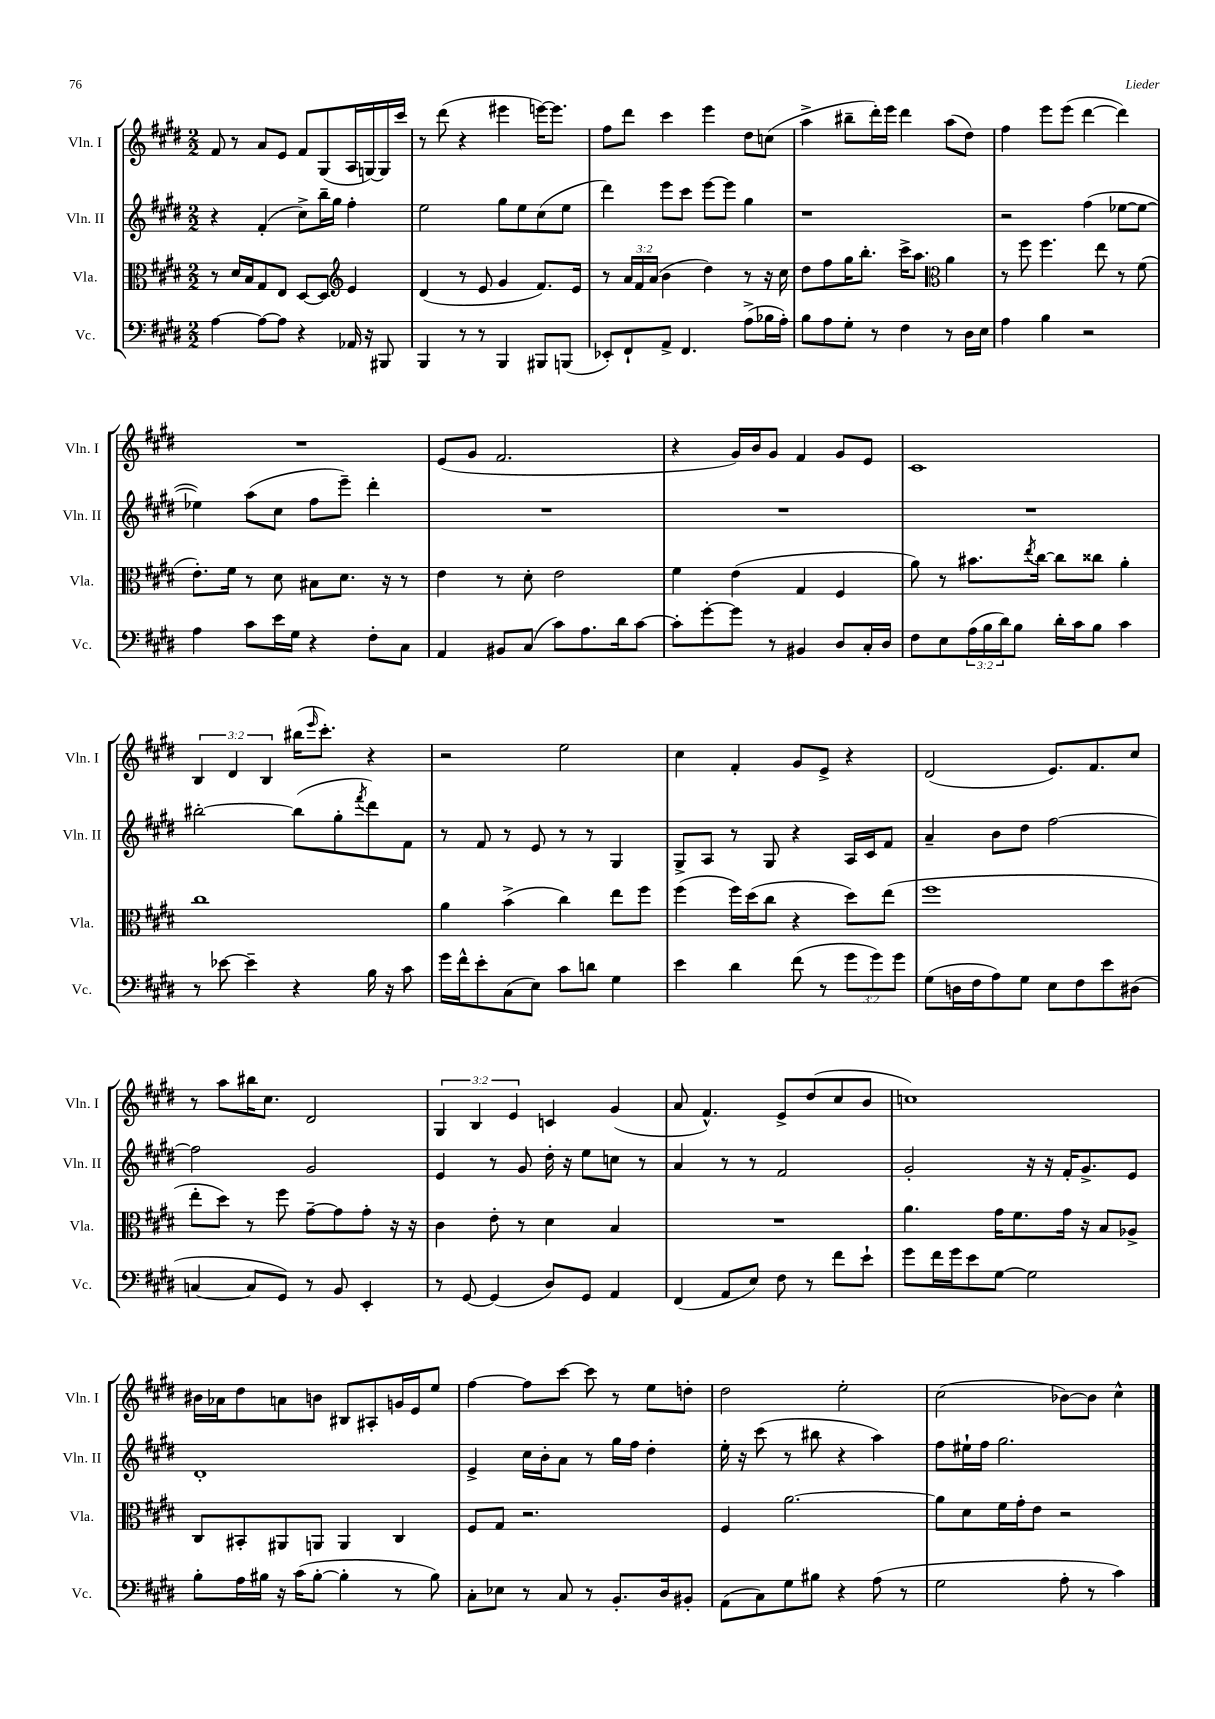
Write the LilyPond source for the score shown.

<<
\new StaffGroup <<
\new Staff = "s0" \with { instrumentName = "Vln. I" shortInstrumentName = "Vln. I" } {
    \clef treble \key e \major \numericTimeSignature \time 2/2 \override Staff.TupletNumber.text = #tuplet-number::calc-fraction-text
    fis'8 r8 a'8 e'8 fis'8 gis8( a16 g16~) g16 cis'''16 |
    r8 dis'''8( r4 eis'''4 e'''16~) e'''8. |
    fis''8 dis'''8 cis'''4 e'''4 dis''8 c''8( |
    a''4-> bis''8-- dis'''16-.) e'''16 dis'''4 a''8( dis''8) |
    fis''4 e'''8 e'''8( dis'''4~ dis'''4) |
    R1 |
    e'8( gis'8 fis'2. |
    r4 gis'16) b'16 gis'8 fis'4 gis'8 e'8 |
    cis'1 |
    \tuplet 3/2 { b4 dis'4 b4 } bis''16( \grace { e'''16 } cis'''8.-.) r4 |
    r2 e''2 |
    cis''4 fis'4-. gis'8 e'8-> r4 |
    dis'2( e'8.) fis'8. cis''8 |
    r8 a''8 bis''16 cis''8. dis'2 |
    \tuplet 3/2 { gis4 b4 e'4 } c'4 gis'4( |
    a'8 fis'4.-^) e'8-> dis''8( cis''8 b'8 |
    c''1) |
    bis'16 aes'16 dis''8 a'8 b'8 bis8 ais8-. g'16 e'16 e''8 |
    fis''4~ fis''8 cis'''8~ cis'''8 r8 e''8 d''8-. |
    dis''2 e''2-. |
    cis''2( bes'8~) bes'8 cis''4-^ \bar "|." |
}
\new Staff = "s1" \with { instrumentName = "Vln. II" shortInstrumentName = "Vln. II" } {
    \clef treble \key e \major \numericTimeSignature \time 2/2
    r4 fis'4-.( cis''8->) b''16-- gis''16 fis''4-. |
    e''2 gis''8 e''8 cis''8( e''8 |
    dis'''4) e'''8 cis'''8 e'''8~ e'''8 gis''4 |
    r1 |
    r2 fis''4( ees''8~ ees''8~ |
    ees''4) a''8( cis''8 fis''8 e'''8--) dis'''4-. |
    R1 |
    R1 |
    R1 |
    bis''2~-. bis''8( gis''8-. \acciaccatura { fis'''8 } dis'''8) fis'8 |
    r8 fis'8 r8 e'8 r8 r8 gis4 |
    gis8-> a8 r8 gis8 r4 a16 cis'16 fis'8 |
    a'4-- b'8 dis''8 fis''2~ |
    fis''2 gis'2 |
    e'4 r8 gis'8 dis''16-. r16 e''8 c''8 r8 |
    a'4 r8 r8 fis'2 |
    gis'2-. r16 r16 fis'16-. gis'8.-> e'8 |
    dis'1-. |
    e'4-> cis''16 b'16-. a'8 r8 gis''16 fis''16 dis''4-. |
    e''16-. r16 cis'''8( r8 bis''8 r4 a''4) |
    fis''8 eis''16-! fis''16 gis''2. \bar "|." |
}
\new Staff = "s2" \with { instrumentName = "Vla." shortInstrumentName = "Vla." } {
    \clef alto \key e \major \numericTimeSignature \time 2/2 \override Staff.TupletNumber.text = #tuplet-number::calc-fraction-text
    r8 dis'16 b16 gis8 e8 dis8~ dis8 \clef treble e'4 |
    dis'4( r8 e'8 gis'4 fis'8.) e'16 |
    r8 \tuplet 3/2 { a'16 fis'16 a'16( } b'4 dis''4) r8 r16 cis''16 |
    dis''8 fis''8 gis''16 b''8.-. cis'''16-> a''8. \clef alto a'4 |
    r8 fis''8 fis''4. e''8 r8 fis'8( |
    e'8.-.) fis'16 r8 dis'8 bis8 dis'8. r16 r8 |
    e'4 r8 dis'8-. e'2 |
    fis'4 e'4( gis4 fis4 |
    a'8) r8 bis'8. \acciaccatura { e''8 } cis''16~ cis''8 cisis''8 a'4-. |
    cis''1 |
    a'4 b'4->( cis''4) e''8 fis''8 |
    fis''4( fis''16) dis''16( cis''8 r4 dis''8) e''8( |
    fis''1 |
    e''8-. dis''8) r8 fis''8 gis'8~-- gis'8 gis'8-. r16 r16 |
    cis'4 e'8-. r8 dis'4 b4 |
    R1 |
    a'4. gis'16 fis'8. gis'16 r16 b8 aes8-> |
    cis8 bis,8-. ais,8 a,8 a,4 cis4 |
    fis8 gis8 r2. |
    fis4 a'2.~ |
    a'8 dis'8 fis'16 gis'16-. e'8 r2 \bar "|." |
}
\new Staff = "s3" \with { instrumentName = "Vc." shortInstrumentName = "Vc." } {
    \clef bass \key e \major \numericTimeSignature \time 2/2 \override Staff.TupletNumber.text = #tuplet-number::calc-fraction-text
    a4~ a8~ a8 r4 aes,16 r16 bis,,8 |
    b,,4 r8 r8 b,,4 bis,,8 b,,8( |
    ees,8-.) fis,8-! a,8-> fis,4. a8->( bes16 a16-.) |
    b8 a8 gis8-. r8 fis4 r8 dis16 e16 |
    a4 b4 r2 |
    a4 cis'8 e'16 gis16 r4 fis8-. cis8 |
    a,4 bis,8 cis8( cis'8) a8. dis'16 cis'8~ |
    cis'8-. gis'8~-. gis'8 r8 bis,4 dis8 cis16-. dis16 |
    fis8 e8 \tuplet 3/2 { a16( b16 dis'16) } b8 dis'16-. cis'16 b8 cis'4 |
    r8 ees'8~ ees'4-- r4 b16 r16 cis'8 |
    gis'16 fis'16-^ e'8-. cis8( e8) cis'8 d'8 gis4 |
    e'4 dis'4 fis'8( r8 \tuplet 3/2 { gis'8 gis'8) gis'8 } |
    gis8( d16 fis16 a8) gis8 e8 fis8 e'8 dis8( |
    c4~ c8 gis,8) r8 b,8 e,4-. |
    r8 gis,8~ gis,4( dis8) gis,8 a,4 |
    fis,4( a,8 e8) fis8 r8 fis'8 e'8-! |
    gis'8 fis'16 gis'16 e'8 gis8~ gis2 |
    b8-. a16 bis16 r16 cis'16( bis8~-. bis4-. r8 bis8) |
    cis8-. ees8 r8 cis8 r8 b,8.-. dis16 bis,8-. |
    a,8( cis8) gis8 bis8 r4 a8( r8 |
    gis2 a8-. r8 cis'4) \bar "|." |
}
>>
>>
\layout { \context { \Score \remove "Bar_number_engraver" } }
